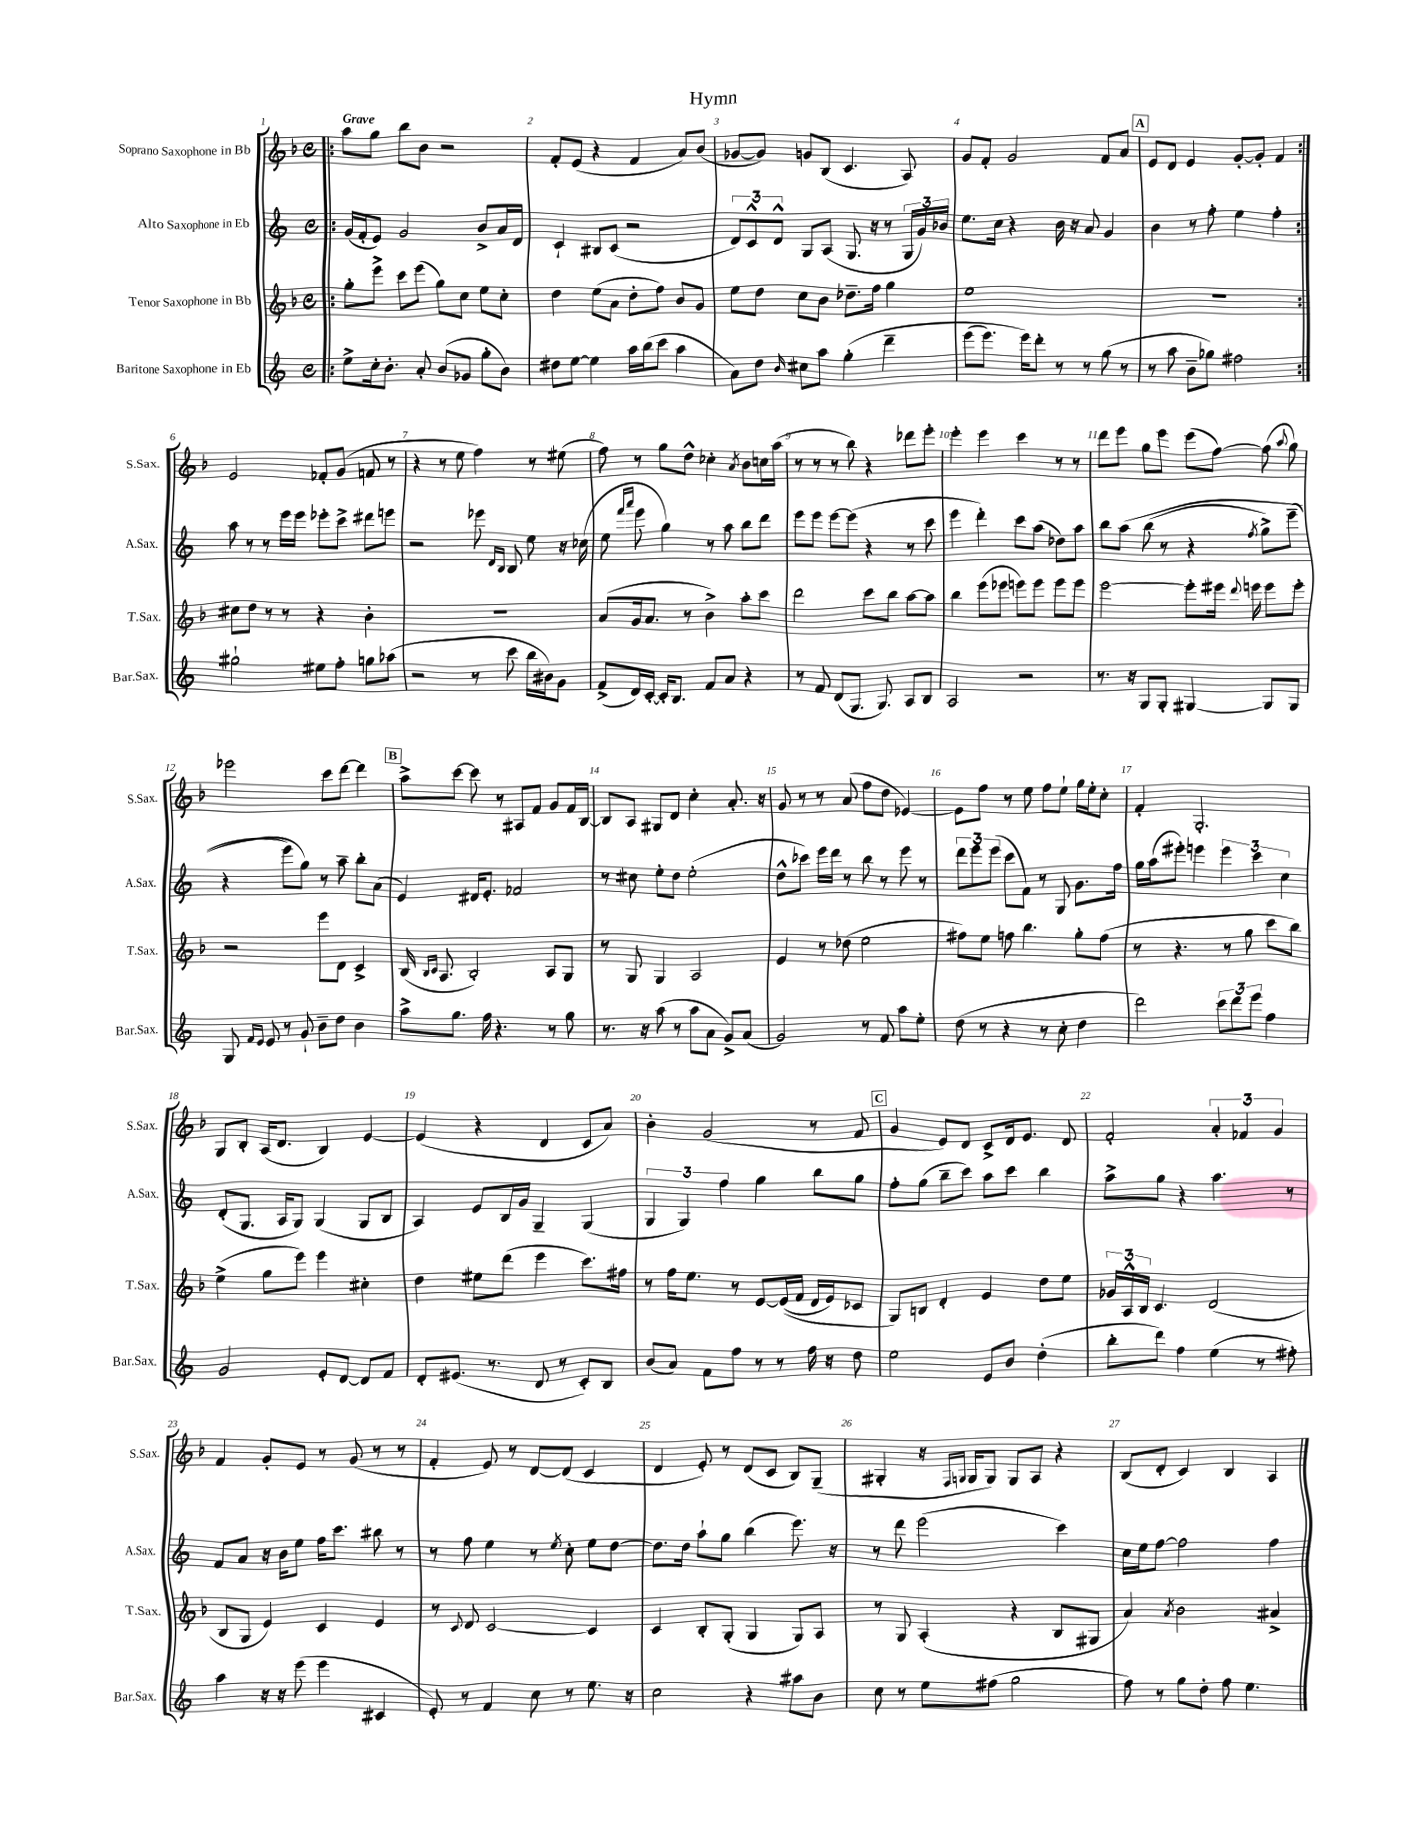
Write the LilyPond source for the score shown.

\header { title = "Hymn" }
<<
\new StaffGroup <<
\new Staff = "s0" \with { instrumentName = "Soprano Saxophone in Bb" shortInstrumentName = "S.Sax." } {
    \clef treble \key f \major \defaultTimeSignature \time 4/4 \tempo "Grave"
    \autoBeamOff \repeat volta 2 { \bar ".|:" a''8[ g''8] bes''8[ bes'8] r2 |
    f'8[-. e'8]( r4 f'4 a'8[) bes'8]( |
    ges'8[~ ges'8]) g'8[ bes8]( c'4. a8) |
    g'8[ f'8]-. g'2 f'8[ a'8] |
    \mark \markup { \box "A" } e'8[ d'8] e'4 g'8[~-. g'8]-. f'4 | }
    e'2 fes'8[-. g'8]( f'8 r8 |
    r4 r8 e''8 f''4) r8 eis''8( |
    f''8) r8 g''8[ d''8]-^ ces''4-. \acciaccatura { a'8 } bes'8[ c''16 a''16]( |
    r8 r8 r8 bes''8) r4 des'''8[ e'''8]-. |
    e'''4-. e'''4 c'''4 r8 r8 |
    d'''8[ e'''8] g''8[ e'''8] e'''8[( f''8]~) f''8( \appoggiatura { a''8 } g''8) |
    ees'''2 c'''8[ d'''8]~ d'''4 |
    \mark \markup { \box "B" } a''8[-> c'''8]~ c'''8 r8 ais8[ f'8] g'8[ f'16 bes16]~ |
    bes8[ a8] gis8[ d'8] c''4-. a'8.-. r16 |
    g'8 r8 r8 a'8( f''8[ d''8] ees'4~) |
    ees'8[ f''8] r8 e''8 f''8[ e''8]-! g''16[ e''16-. c''8]-. |
    f'4-. g2.-. |
    g8[ bes8]-. a16[( d'8.] bes4) e'4~ |
    e'4( r4 d'4 c'8[ a'8]) |
    bes'4-. g'2( r8 f'8 |
    \mark \markup { \box "C" } g'4 e'8[) d'8] c'8[-> d'16 e'8.] d'8 |
    f'2-. \tuplet 3/2 { a'4-. fes'4 g'4 } |
    f'4 g'8[-. e'8] r8 g'8( r8 r8 |
    f'4-. e'8) r8 d'8[~ d'8]( c'4 |
    d'4 e'8-.) r8 d'8[( c'8] bes8[) g8]--( |
    gis4-. r16 \grace { f16[ g16] } g16[ g8]) g8[ a8] r4 |
    bes8[( d'8]-. c'4) bes4 a4 \bar "|." |
}
\new Staff = "s1" \with { instrumentName = "Alto Saxophone in Eb" shortInstrumentName = "A.Sax." } {
    \clef treble \key c \major \defaultTimeSignature \time 4/4
    \autoBeamOff \repeat volta 2 { \bar ".|:" g'16[( f'16-. e'8]) g'2 b'8[-> a'16 d'16] |
    c'4-! bis8[ c'8]( r2 |
    \tuplet 3/2 { d'8[) c'8-^ d'8]-^ } g8[ a8]( g8. r16 r8 \tuplet 3/2 { g16[ g'16) bes'16] } |
    e''8.[ c''16] r4 b'16 r16 a'8 g'4 |
    \mark \markup { \box "A" } b'4 r8 f''8-. e''4 f''4-. | }
    a''8 r8 r8 e'''16[ e'''16] ees'''8[-. c'''8]-> dis'''8[ e'''8] |
    r2 ees'''8 \grace { d'16[ b16] } b8 e''8 r16 ces''16( |
    e''8 \grace { f'''16[ a'''16] } e'''8 g''4) r8 a''8 b''8[ d'''8] |
    e'''8[ e'''8] e'''8[~ e'''8]( r4 r8 c'''8 |
    e'''4 d'''4-.) c'''8[ a''8]( des''8[) a''8] |
    b''8[ a''8]\( b''8( r8 r4 \acciaccatura { f''8 } g''8[->) e'''8]--( |
    r4 e'''8[\) g''8]) r8 a''8-- b''8[-. a'8]( |
    \mark \markup { \box "B" } e'4) dis'16[ e'8.]-. fes'2 |
    r8 cis''8 e''8[-. d''8] e''2-.( |
    d''8[-^ ces'''8]) e'''16[ d'''16] r8 b''8 r8 e'''8 r8 |
    \tuplet 3/2 { d'''8[ e'''8 e'''8]( } c'''8[ f'8]) r8 g8 g'8.[ f''16] |
    g''16[ a''16( eis'''8]-.) e'''4 \tuplet 3/2 { e'''4 c'''4 c''4 } |
    d'8[-.( g8.] a16[ g8]) g4( g8[ b8] |
    a4) e'8[ b16 g'16] g4-- g4( |
    \tuplet 3/2 { g4 g4) f''4 } g''4 b''8[ g''8] |
    \mark \markup { \box "C" } f''8[-. g''8]( b''8[-- c'''8]) a''8[ c'''8] b''4 |
    a''8[-> g''8] r4 a''4. r8 |
    f'8[ a'8] r16 b'16[ e''8] f''16[ c'''8.] bis''8 r8 |
    r8 f''8 e''4 r8 \acciaccatura { e''8 } c''8-. e''8[ d''8]~ |
    d''8.[ d''16] a''8[-! g''8] b''4( e'''8.) r16 |
    r8 d'''8 e'''2( c'''4) |
    c''16[ e''16 f''8]~ f''2 f''4 \bar "|." |
}
\new Staff = "s2" \with { instrumentName = "Tenor Saxophone in Bb" shortInstrumentName = "T.Sax." } {
    \clef treble \key f \major \defaultTimeSignature \time 4/4
    \autoBeamOff \repeat volta 2 { \bar ".|:" g''8[-. e'''8]-> c'''8[ e'''8]( g''8[) c''8] e''8[ c''8]-. |
    d''4 e''8[( a'8] d''8[-. f''8]) bes'8[ g'8] |
    e''8[ d''8] c''8[ bes'8] des''8.[-- f''16] g''4 |
    e''1 |
    \mark \markup { \box "A" } r1 | }
    cis''8[ d''8] r8 r8 r4 bes'4-. |
    R1 |
    a'8[( g'16 a'8.] r8 bes'4->) a''8[-. c'''8] |
    d'''2 c'''8[ bes''8] a''8[~ a''8] |
    bes''4 e'''8[( ees'''8] e'''8[) e'''8] e'''8[ e'''8] |
    e'''2~ e'''8[-. eis'''16] \appoggiatura { d'''8 } e'''16 e'''8[ e'''8]-. |
    r2 e'''8[ d'8] c'4-> |
    \mark \markup { \box "B" } bes16( \grace { bes16[ c'16] } a8. bes2-.) a8[ g8] |
    r8 g8 g4 a2 |
    e'4 r8 des''8( e''2 |
    fis''8[) e''8] f''8 bes''4. g''8[-. f''8]( |
    r8 r4. r8 g''8 c'''8[ bes''8]) |
    e''4->( g''8[ e'''8]) e'''4 cis''4-. |
    d''4 eis''8[ d'''8]( e'''4 c'''8.[) fis''16] |
    r8 f''16[ e''8.] r8 e'8[~ e'16(\( f'16] d'16[ e'16) ces'8] |
    \mark \markup { \box "C" } g8[\) b8] d'4-. e'4 d''8[ e''8] |
    \tuplet 3/2 { ges'16[ a16-^ bes16] } c'4. d'2( |
    bes8[ g8] e'4) c'4 e'4 |
    r8 \appoggiatura { c'8 } d'8 c'2~ c'4 |
    c'4 bes8[-. g8]-.( g4 g8[) a8] |
    r8 g8 a4-.( r4 bes8[ gis8] |
    a'4) \acciaccatura { a'8 } bes'2 ais'4-> \bar "|." |
}
\new Staff = "s3" \with { instrumentName = "Baritone Saxophone in Eb" shortInstrumentName = "Bar.Sax." } {
    \clef treble \key c \major \defaultTimeSignature \time 4/4
    \autoBeamOff \repeat volta 2 { \bar ".|:" e''8[-> c''16-. b'8.]-. a'8-. b'8[( ges'8] g''8[-. b'8]) |
    dis''8[ e''8]~ e''4 a''16[ b''16( c'''8] a''4 |
    a'8[) d''8] \grace { b'16 } cis''8[ a''8] g''4-.\( d'''4-- |
    e'''8[( e'''8.]) e'''16[\) d'''8]-. r8 r8 g''8( r8 |
    \mark \markup { \box "A" } r8 a''8 b'8[-- ges''8]) fis''2 | }
    gis''2-! eis''8[ f''8]-. g''8[ aes''8]( |
    r2 r8 c'''8 b''16[ bis'16) g'8] |
    f'8[->( d'16) c'16]~-. c'16[-. b8.] f'8[ a'8] r4 |
    r8 f'8 d'8[( g8.] g8.) a8[ b8] |
    a2 r2 |
    r8. r16 g8[ g8]-. gis4~ gis8[ gis8] |
    g8 \grace { f'16[ e'16] } e'8 r8 g'8-! b'8[-- d''8] b'4 |
    \mark \markup { \box "B" } a''8[-> g''8.] f''16 r4. r8 g''8 |
    r8. r16 a''8( r8 a''8[ a'8] g'8[->) a'8]( |
    g'2) r8 f'8 a''8[ e''8]-. |
    d''8( r8 r4 r8 c''8-. d''4 |
    d'''2) \tuplet 3/2 { c'''8[ d'''8 e'''8] } f''4 |
    g'2 e'8[-. d'8]~ d'8[ f'8] |
    d'8[-. eis'8.]( r8. d'8 r8 c'8[-.) b8] |
    b'8[( a'8]) f'8[ f''8] r8 r8 f''16 r16 d''8 |
    \mark \markup { \box "C" } e''2 e'8[ b'8] d''4-.( |
    b''8[-. d'''8]) f''4 e''4( r8 fis''8-.) |
    a''4 r16 r16 e'''8( e'''4 cis'4 |
    e'8-.) r8 f'4 c''8 r8 e''8. r16 |
    c''2 r4 ais''8[ b'8] |
    c''8 r8 e''8[ fis''8]( g''2 |
    f''8) r8 g''8[ d''8]-. f''8 e''4. \bar "|." |
}
>>
>>
\layout { \context { \Score \override BarNumber.break-visibility = ##(#f #t #t) barNumberVisibility = #all-bar-numbers-visible } }
